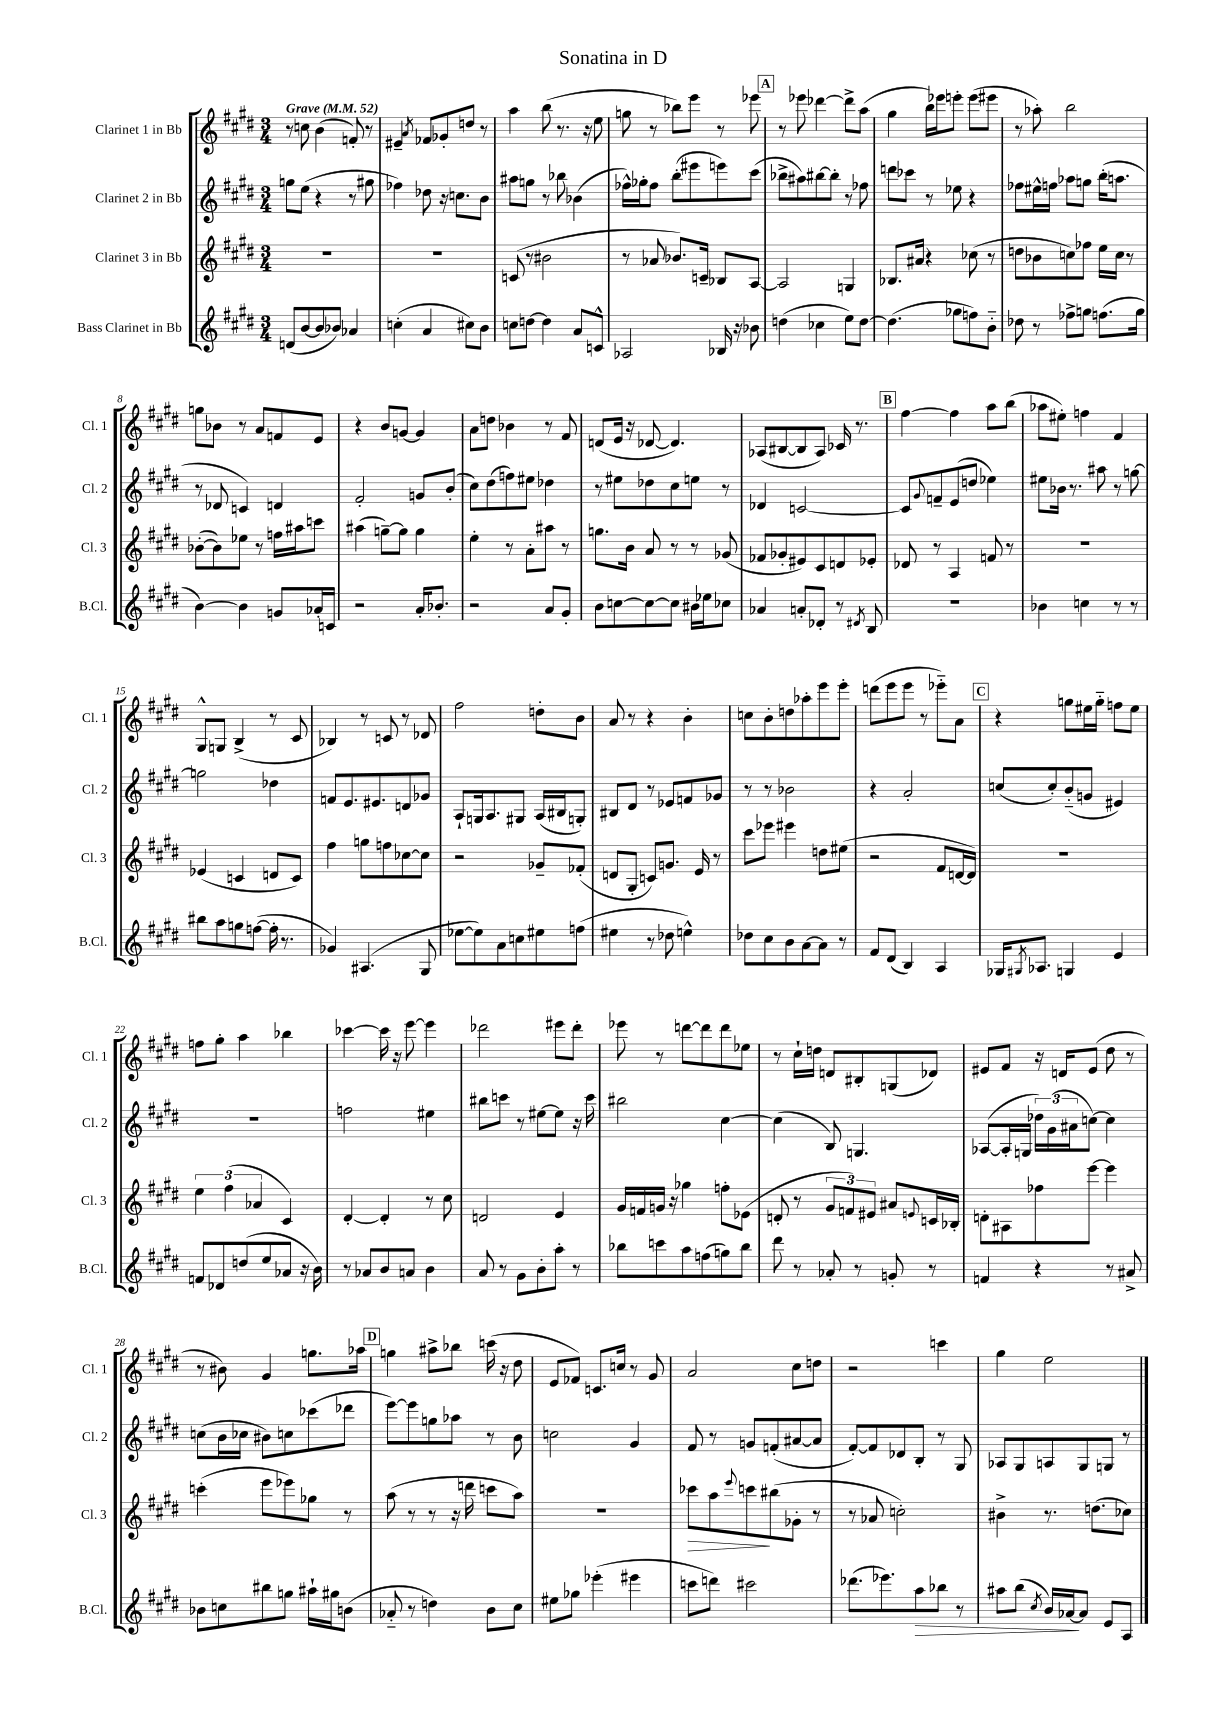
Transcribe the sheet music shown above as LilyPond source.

\header { title = "Sonatina in D" }
<<
\new StaffGroup <<
\new Staff = "s0" \with { instrumentName = "Clarinet 1 in Bb" shortInstrumentName = "Cl. 1" } {
    \clef treble \key e \major \numericTimeSignature \time 3/4 \tempo "Grave" 4 = 52
    r8 c''8 b'4( f'8-.) r8 |
    eis'4-- \acciaccatura { a'8 } fes'8 ges'8-. d''8 r8 |
    a''4 b''8( r8. r16 e''8 |
    g''8 r8 bes''8) e'''8 r8 ees'''8 |
    \mark \markup { \box "A" } r8 ees'''8 des'''4~ des'''8-> a''8( |
    gis''4 b''16) ees'''16 e'''8-. e'''8( eis'''8 |
    r8 aes''8-.) b''2 |
    g''8 bes'8 r8 a'8 f'8 e'8 |
    r4 b'8 g'8~ g'4 |
    a'8 d''8 bes'4 r8 fis'8 |
    d'8( e'16 r16 des'8~ des'4.) |
    aes8( bis8~ bis8 aes8) ces'16 r8. |
    \mark \markup { \box "B" } fis''4~ fis''4 a''8 b''8( |
    aes''8 eis''8-.) f''4 fis'4 |
    gis8-^ g8 b4->( r8 cis'8 |
    bes4) r8 c'8 r8 des'8 |
    fis''2 d''8-. b'8 |
    a'8 r8 r4 b'4-. |
    c''8 b'8-. d''8 aes''8-. e'''8 e'''8-. |
    d'''8( e'''8 e'''8 r8 ees'''8-_) a'8 |
    \mark \markup { \box "C" } r4 g''8 eis''16 g''16-_ f''8 eis''8 |
    f''8 gis''8-. a''4 bes''4 |
    ces'''4~ ces'''16 r16 e'''8~ e'''4 |
    des'''2 eis'''8 des'''8-. |
    ees'''8 r8 d'''8~ d'''8 d'''8 ees''8 |
    r8 cis''16-! d''16 d'8 bis8-. g8( des'8) |
    eis'8 fis'8 r16 d'16 eis'8( dis''8 r8 |
    r8 bis'8) gis'4 g''8. aes''16 |
    \mark \markup { \box "D" } g''4 ais''8-> bes''8 c'''16( r16 dis''8 |
    e'8 fes'8) c'8. c''16 r8 gis'8 |
    a'2 cis''8 d''8 |
    r2 c'''4 |
    gis''4 e''2 \bar "|." |
}
\new Staff = "s1" \with { instrumentName = "Clarinet 2 in Bb" shortInstrumentName = "Cl. 2" } {
    \clef treble \key e \major \numericTimeSignature \time 3/4
    g''8 e''8( r4 r8 gis''8 |
    fes''4) des''8 r16 c''8. b'8 |
    ais''8 g''8 r8 bes''8 bes'4( |
    fes''16-^) ges''16-. fes''8 b''8-.( eis'''8 e'''8) cis'''8( |
    \mark \markup { \box "A" } bes''8-> ais''8) bis''8~ bis''8-. r8 fes''8 |
    d'''8 ces'''8 r8 ees''8 r4 |
    fes''8 eis''16-^ f''16 aes''8 g''8 b''16-.( a''8. |
    r8 des'8 c'4) d'4 |
    fis'2-. g'8 b'8-.( |
    cis''8) dis''8( f''8) eis''8 des''4 |
    r8 eis''8 des''8 cis''8 e''8 r8 |
    des'4 c'2~ |
    \mark \markup { \box "B" } c'8 \appoggiatura { gis'8 } f'8-- e'8( d''8 ees''4) |
    eis''8 bes'16 r8. ais''8 r8 g''8~ |
    g''2 des''4 |
    f'8 e'8. eis'8. d'8 ges'8 |
    a8-! g16 a8. gis8 a16( bis16 g8-.) |
    bis8 dis'8 r8 ees'8 f'8 ges'8 |
    r8 r8 bes'2 |
    r4 a'2-. |
    \mark \markup { \box "C" } c''8( c''8-.) b'8-_( g'8 eis'4) |
    R2. |
    f''2 eis''4 |
    bis''8 c'''8 r8 eis''8~ eis''8 r16 c'''16 |
    bis''2 cis''4~ |
    cis''4( b8) g4. |
    aes8~( aes16-. g16 \tuplet 3/2 { des''16) gis'16( ais'16 } c''8~) c''4 |
    c''8( b'16 ces''16 bis'8) c''8 ces'''8( des'''8 |
    \mark \markup { \box "D" } e'''8~) e'''8 g''8 aes''8 r8 b'8 |
    c''2 gis'4 |
    fis'8 r8 g'8 f'8-.( ais'8~ ais'8 |
    fis'8~-.) fis'8 des'8 b8-. r8 gis8 |
    aes8 gis8 a8 gis8 g8 r8 \bar "|." |
}
\new Staff = "s2" \with { instrumentName = "Clarinet 3 in Bb" shortInstrumentName = "Cl. 3" } {
    \clef treble \key e \major \numericTimeSignature \time 3/4
    R2. |
    R2. |
    c'8( r8 bis'2 |
    r8 aes'8 bes'8.) c'16-- bes8 a8~ |
    \mark \markup { \box "A" } a2 g4 |
    bes8. ais'16 r4 ces''8( r8 |
    d''8 bes'8 c''8) fes''8 e''16 c''16 r8 |
    bes'8~-.( bes'8) ees''8 r8 f''16 ais''16 c'''8 |
    ais''4( g''8~--) g''8 g''4 |
    e''4-. r8 a'8-. ais''8 r8 |
    g''8. b'16 a'8 r8 r8 ges'8( |
    fes'8 ges'8-. eis'8) cis'8 d'8 ees'8-. |
    \mark \markup { \box "B" } des'8 r8 a4 f'8 r8 |
    R2. |
    ees'4( c'4 d'8 c'8) |
    fis''4 g''8 f''8 ces''8~ ces''8 |
    r2 ges'8-- fes'8-.( |
    d'8 gis8-. c'8) g'8. e'16 r8 |
    cis'''8 ees'''8 eis'''4 d''8 eis''8( |
    r2 fis'8 d'16~ d'16) |
    \mark \markup { \box "C" } R2. |
    \tuplet 3/2 { e''4 fis''4( aes'4 } cis'4) |
    dis'4~-. dis'4-. r8 cis''8 |
    d'2 e'4 |
    gis'16 f'16 g'16 r16 ges''4 f''8-. ees'8( |
    d'8-. r8 \tuplet 3/2 { gis'8 f'8) eis'8 } ais'8 \appoggiatura { e'8 } c'16 bes16-. |
    d'8-. ais8 fes''8 e'''8~ e'''4 |
    c'''4-.( e'''8 ees'''8) ges''8 r8 |
    \mark \markup { \box "D" } a''8( r8 r8 r16 d'''16 c'''8 a''8) |
    R2. |
    ces'''8\> a''8 \appoggiatura { e'''8 } c'''8\! bis''8( ges'8-. r8 |
    r8 aes'8 c''2-.) |
    bis'4-> r8. d''8.( ces''8) \bar "|." |
}
\new Staff = "s3" \with { instrumentName = "Bass Clarinet in Bb" shortInstrumentName = "B.Cl." } {
    \clef treble \key e \major \numericTimeSignature \time 3/4
    d'8( b'8~ b'8 bes'8) aes'4 |
    c''4-.( a'4 cis''8) b'8 |
    c''8 d''8~ d''4 a'8 c'8-^ |
    aes2 bes16 r16 bes'8 |
    \mark \markup { \box "A" } d''4( ces''4 e''8) d''8~ |
    d''4.( ges''8 f''8) b'8-_ |
    des''8 r8 fes''8-> g''8 f''8.( g''16 |
    b'4~) b'4 g'8 aes'16-. c'16 |
    r2 a'16-. bes'8.-. |
    r2 a'8 gis'8-. |
    b'8 c''8~ c''8~ c''8 bis'16 ees''16 ces''8 |
    aes'4 a'8-. des'8-. r8 \acciaccatura { dis'8 } b8 |
    \mark \markup { \box "B" } R2. |
    bes'4 c''4 r8 r8 |
    bis''8 a''8 g''8 f''8~( f''16-. r8. |
    ges'4) ais4.( gis8 |
    ees''8~ ees''8) a'8 c''8 eis''8 f''8( |
    eis''4 r8 des''8 e''4-^) |
    des''8 cis''8 b'8 a'8~ a'8 r8 |
    fis'8 dis'8( b4) a4 |
    \mark \markup { \box "C" } ges16 \acciaccatura { gis8 } aes8. g4 e'4 |
    f'8 des'8 d''8( e''8 aes'8 r16 b'16) |
    r8 aes'8 b'8 a'8 b'4 |
    a'8 r8 gis'8 b'8-. a''8-. r8 |
    bes''8 c'''8 a''8 f''8( g''8) bes''8 |
    dis'''8 r8 aes'8-. r8 g'8-. r8 |
    f'4 r4 r8 ais'8-> |
    bes'8 c''8 bis''8 g''8 ais''16-! gis''16 b'8( |
    \mark \markup { \box "D" } aes'8-_ r8 d''4) b'8 cis''8 |
    eis''8 ges''8 ees'''4-.( eis'''4 |
    c'''8 d'''8) cis'''2 |
    des'''8.( ees'''8.) a''8\> bes''8 r8 |
    ais''8 b''8( \acciaccatura { cis''8 } b'16) aes'16~\! aes'8 e'8 a8 \bar "|." |
}
>>
>>
